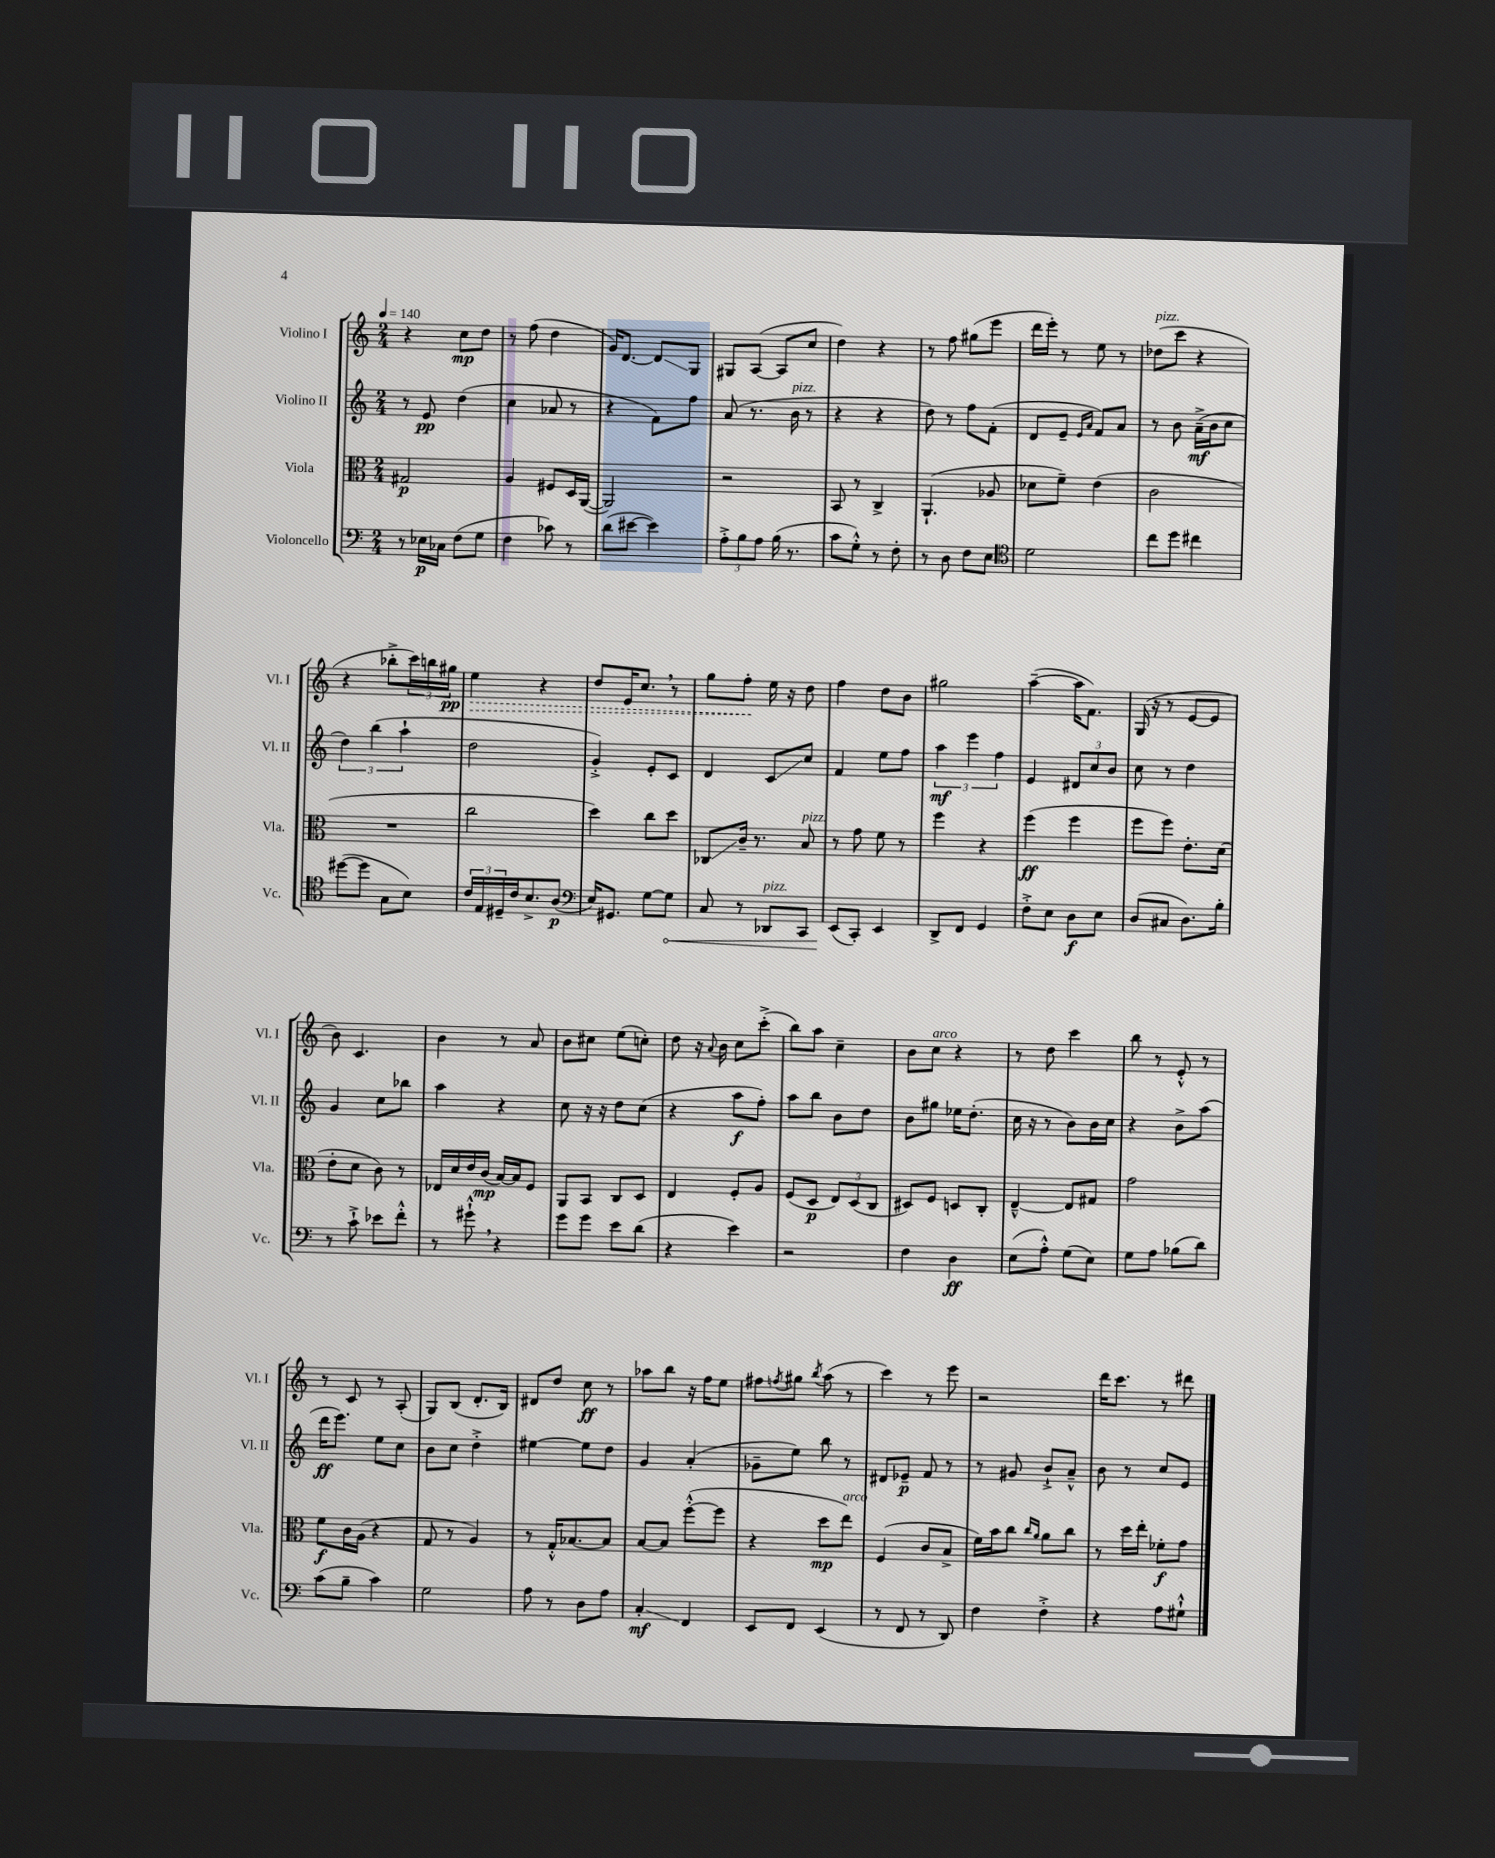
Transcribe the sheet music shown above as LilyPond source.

<<
\new StaffGroup <<
\new Staff = "s0" \with { instrumentName = "Violino I" shortInstrumentName = "Vl. I" } {
    \clef treble \key c \major \numericTimeSignature \time 2/4 \tempo 4 = 140
    r4 c''8\mp d''8 |
    r8 f''8( d''4 |
    g'16) d'8.~ d'8\glissando g8 |
    gis8 a8~( a8 c''8 |
    d''4) r4 |
    r8 f''8 gis''8( e'''8 |
    d'''16 e'''16-.) r8 e''8 r8 |
    des''8^\markup { \italic "pizz." }( c'''8 r4 |
    r4 bes''8-.-> \tuplet 3/2 { c'''16) b''16 gis''16\pp } |
    \once \override Hairpin.style = #'dashed-line e''4\> r4 |
    d''8 e'16 c''8. \breathe r8 |
    g''8 f''8-.\! e''16 r16 d''8 |
    f''4 d''8 b'8 |
    gis''2 |
    a''4~--( a''16 f'8.) |
    g16( r16 r8 e'8~ e'8 |
    b'8) c'4. |
    b'4 r8 a'8 |
    b'8 cis''8 e''8( c''8-.) |
    d''8 r16 \appoggiatura { a'8 } b'16 c''8 c'''8-.->( |
    b''8) a''8 c''4-- |
    b'8 c''8^\markup { \italic "arco" } r4 |
    r8 d''8 c'''4 |
    b''8 r8 e'8-.-^ r8 |
    r8 c'8 r8 a8-.( |
    g8) b8( d'8.-. b16) |
    dis'8 d''8 c''8\ff r8 |
    aes''8 b''8 r16 f''16 e''8 |
    fis''8 \acciaccatura { f''8 } gis''8 \acciaccatura { b''8 } a''8( r8 |
    c'''4) r8 e'''8 |
    r2 |
    d'''16 c'''8. r8 dis'''8 \bar "|." |
}
\new Staff = "s1" \with { instrumentName = "Violino II" shortInstrumentName = "Vl. II" } {
    \clef treble \key c \major \numericTimeSignature \time 2/4
    r8 e'8\pp d''4( |
    c''4 aes'8 r8 |
    r4 f'8) f''8 |
    a'8( r8. b'16^\markup { \italic "pizz." } r8 |
    r4 r4 |
    d''8) r8 f''8 f'8-.( |
    d'8 e'8-- \grace { e'16 a'16 } f'8) a'8 |
    r8 b'8 a'16--->\mf( b'16 c''8 |
    \tuplet 3/2 { d''4) b''4( a''4-! } |
    d''2 |
    g'4-.->) e'8-. c'8 |
    d'4 c'8\glissando c''8 |
    f'4 e''8 f''8 |
    \tuplet 3/2 { a''4\mf e'''4 f''4 } |
    e'4 \tuplet 3/2 { dis'8 c''8 b'8 } |
    c''8 r8 d''4 |
    g'4 c''8 bes''8 |
    a''4 r4 |
    c''8 r16 r16 d''8 c''8( |
    r4 a''8\f f''8-.) |
    a''8 b''8 b'8 d''8 |
    b'8 gis''8 ees''16 d''8.-.( |
    c''16 r16 r8 b'8) b'16 c''16 |
    r4 b'8-> a''8( |
    d'''16\ff e'''8.) e''8 c''8 |
    b'8 c''8 d''4-.-> |
    eis''4~ eis''8 d''8 |
    g'4 a'4-.( |
    ges'8-- e''8) b''8 r8 |
    dis'8 ees'8--\p f'8 r8 |
    r8 gis'8 b'8-!-> a'8---^ |
    b'8 r8 c''8 e'8 \bar "|." |
}
\new Staff = "s2" \with { instrumentName = "Viola" shortInstrumentName = "Vla." } {
    \clef alto \key c \major \numericTimeSignature \time 2/4
    gis2\p |
    a4 fis8 d16 a,16~( |
    a,2) |
    r2 |
    b,8 r8 c4-> |
    a,4.-!( aes8 |
    des'8 f'8--) e'4( |
    c'2 |
    R2 |
    c''2 |
    d''4) c''8 d''8 |
    ces8\glissando c'16-- r8. b8^\markup { \italic "pizz." } |
    r8 g'8 f'8 r8 |
    f''4 r4 |
    f''4\ff( f''4 |
    f''8 f''8) e'8.-. d'16( |
    e'8-. d'8 c'8) r8 |
    ees16 d'16 e'16 c'16\mp( b16~) b16 f8 |
    a,8 b,8 c8 d8 |
    e4 f8-. a8 |
    f8( d8\p \tuplet 3/2 { e8) d8( c8 } |
    dis8) f8 d8 c8-. |
    e4~---^ e8 gis8 |
    g'2 |
    f'8\f c'16 a16( r4 |
    g8 r8 a4) |
    r8 g16-.-^ bes8.~ bes8 |
    b8~ b8 f''8~-.-^( f''8 |
    r4 d''8\mp e''8^\markup { \italic "arco" }) |
    f4( c'8 b8-> |
    f'16) b'16 c''8 \grace { c''16 a'16 } a'8 c''8 |
    r8 d''16 e''16-. fes'8-.\f g'8 \bar "|." |
}
\new Staff = "s3" \with { instrumentName = "Violoncello" shortInstrumentName = "Vc." } {
    \clef bass \key c \major \numericTimeSignature \time 2/4
    r8 ees16\p ces16 f8( g8 |
    f4 ces'8) r8 |
    d'8( eis'8~ eis'4) |
    \tuplet 3/2 { a8-.-> b8 a8 } b16( r8. |
    c'8 g8-.-^) r8 f8-. |
    r8 d8 f8 e8 |
    \clef tenor d'2 |
    c''8 d''8 cis''4 |
    dis''8~( dis''8 g8 b8) |
    \tuplet 3/2 { c'16 e16 dis16-- } c'16 b8.-> a8\p( |
    \clef bass e16) gis,8. g8~ \once \override Hairpin.circled-tip = ##t g8\< |
    c8 r8 des,8^\markup { \italic "pizz." } c,8 |
    e,8\!( c,8-.) e,4 |
    d,8-> f,8 g,4 |
    f8-.-> e8 d8\f e8 |
    d8( cis8 d8.) b16-. |
    r8 c'8-!-> ees'8 f'8-.-^ |
    r8 gis'8-!-^ \breathe r4 |
    g'8 g'8 e'8 d'8( |
    r4 e'4) |
    r2 |
    f4 d4\ff |
    e8( a8-.-^) g8( e8) |
    g8 a8 bes8( d'8) |
    c'8( b8-- c'4) |
    g2 |
    a8 r8 d8 a8 |
    c4-.\glissando\mf f,4 |
    e,8 f,8 e,4( |
    r8 f,8 r8 d,8) |
    f4 f4-.-> |
    r4 a8 gis8-!-^ \bar "|." |
}
>>
>>
\layout { \context { \Score \remove "Bar_number_engraver" } }
